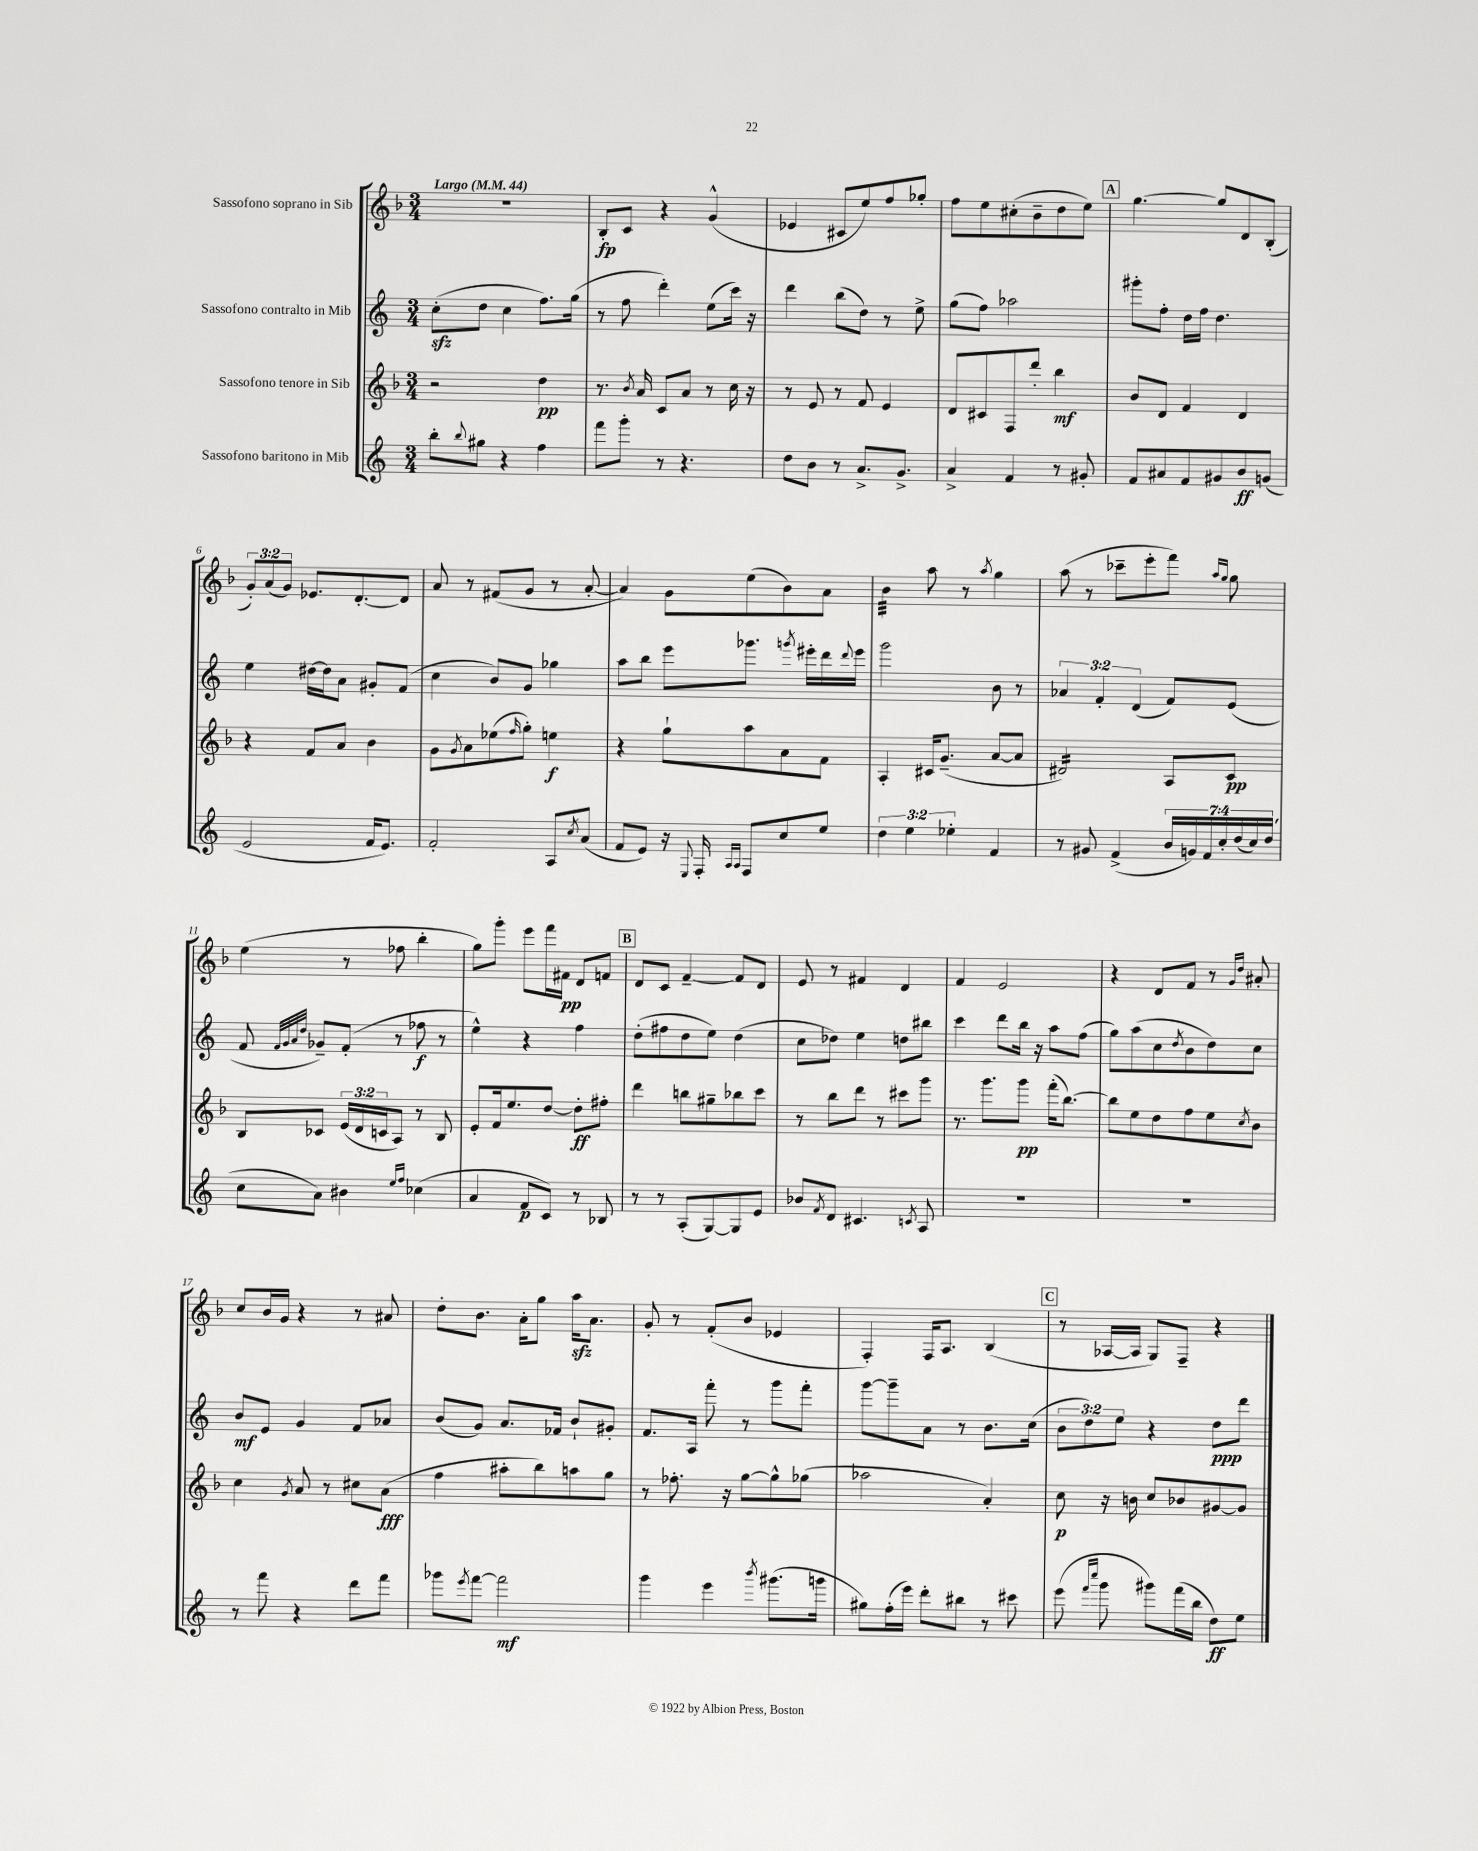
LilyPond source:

<<
\new StaffGroup <<
\new Staff = "s0" \with { instrumentName = "Sassofono soprano in Sib" } {
    \clef treble \key f \major \numericTimeSignature \time 3/4 \override Staff.TupletNumber.text = #tuplet-number::calc-fraction-text \tempo "Largo" 4 = 44
    R2. |
    bes8-.\fp c'8 r4 g'4-^( |
    ees'4 cis'8 e''8) f''8 ges''8-. |
    f''8 e''8 cis''8-.( bes'8-- d''8 e''8) |
    \mark \markup { \box "A" } g''4.~ g''8 d'8 bes8-.( |
    \tuplet 3/2 { g'8-.) a'8( g'8) } ees'8. d'8.~-. d'8 |
    a'8 r8 fis'8( g'8 r8 a'8~-. |
    a'4) g'8 e''8( bes'8) a'8 |
    bes'4:32 a''8 r8 \acciaccatura { a''8 } g''4 |
    a''8( r8 ces'''8-- e'''8-. f'''8) \grace { a''16 g''16 } g''8 |
    e''4( r8 fes''8 bes''4-. |
    g''8) g'''8-. e'''8 f'''16 fis'16\pp d'8 f'8 |
    \mark \markup { \box "B" } d'8 c'8 f'4~-- f'8 d'8 |
    e'8 r8 fis'4 d'4 |
    f'4 e'2 |
    r4 d'8 f'8 r8 \grace { g'16 d''16 } ais'8-. |
    c''8 bes'16 g'16 r4 r8 ais'8 |
    d''8-. bes'8. a'16-. g''8 a''16\sfz a'8. |
    g'8-. r8 f'8-.( bes'8 ees'4 |
    f4-.) f16 a8. bes4( |
    \mark \markup { \box "C" } r8 aes16~ aes16 g8) f8-- r4 \bar "|." |
}
\new Staff = "s1" \with { instrumentName = "Sassofono contralto in Mib" } {
    \clef treble \key c \major \numericTimeSignature \time 3/4 \override Staff.TupletNumber.text = #tuplet-number::calc-fraction-text
    c''8-.\sfz( d''8 c''4 f''8.) g''16( |
    r8 f''8 d'''4-.) e''8( c'''16) r16 |
    d'''4 b''8( d''8) r8 e''8-> |
    g''8( f''8) aes''2 |
    \mark \markup { \box "A" } gis'''8-. f''8-. d''16 f''16 d''4. |
    e''4 dis''16~ dis''16 a'8 gis'8-. f'8( |
    c''4 b'8) g'8 ges''4 |
    a''8 b''8 e'''8 ges'''8. \acciaccatura { g'''8 } eis'''16-. d'''16 \appoggiatura { d'''8 } eis'''16 |
    g'''2 b'8 r8 |
    \tuplet 3/2 { aes'4 f'4-. d'4( } f'8) e'8( |
    f'8 \grace { f'32 g'32 a'32 d''32 } ges'8--) f'8-.( r8 fes''8\f r8 |
    e''4-^) r4 f''4 |
    \mark \markup { \box "B" } d''8-.( fis''8 d''8 e''8) d''4( |
    c''8 des''8) e''4 d''8 bis''8 |
    c'''4 d'''8 b''16 r16 a''8 f''8( |
    g''8) a''8( c''8 \acciaccatura { d''8 } b'8 d''8) c''8 |
    b'8\mf e'8 g'4 f'8 aes'8 |
    b'8( g'8) a'8. fes'16 b'8-! gis'8-. |
    f'8. a16 f'''8-. r8 g'''8 f'''8-. |
    g'''8~ g'''8-- a'8 r8 b'8. c''16( |
    \mark \markup { \box "C" } \tuplet 3/2 { b'8 d''8) e''8 } r4 d''8\ppp d'''8 \bar "|." |
}
\new Staff = "s2" \with { instrumentName = "Sassofono tenore in Sib" } {
    \clef treble \key f \major \numericTimeSignature \time 3/4 \override Staff.TupletNumber.text = #tuplet-number::calc-fraction-text
    r2 d''4\pp |
    r8. \acciaccatura { bes'8 } a'16 c'8 a'8 r8 c''16 r16 |
    r8 e'8 r8 f'8 e'4 |
    d'8 cis'8 f8 d'''8-. bes''4\mf |
    \mark \markup { \box "A" } bes'8 d'8 f'4 d'4 |
    r4 f'8 a'8 bes'4 |
    g'8 \acciaccatura { g'8 } a'8 ees''8( \grace { f''16 } g''8-.) e''4\f |
    r4 g''8-! a''8 a'8 f'8 |
    a4-. cis'16 g'8.--( a'8~ a'8 |
    dis'2:16) a8 c'8\pp |
    bes8 ces'8 \tuplet 3/2 { e'16( d'16 c'16 } a8) r8 bes8 |
    e'8-. f'16 e''8. d''8~ d''8-.\ff fis''8-. |
    \mark \markup { \box "B" } d'''4 b''8 gis''8-- bes''8 c'''8 |
    r8 bes''8 d'''8 r8 cis'''8 g'''8 |
    r8. g'''8. g'''8\pp f'''16-.( bes''8.~) |
    bes''8 e''8 d''8 f''8 e''8 \acciaccatura { c''8 } bes'8 |
    c''4 \acciaccatura { g'8 } a'8 r8 cis''8 a'8\fff( |
    f''4 ais''8-. bes''8) a''8 g''8 |
    r8 fes''8.-. r16 g''8~ g''8-^ ges''8( |
    aes''2 a'4-.) |
    \mark \markup { \box "C" } c''8\p r16 b'16 c''8 bes'8 gis'8~ gis'8 \bar "|." |
}
\new Staff = "s3" \with { instrumentName = "Sassofono baritono in Mib" } {
    \clef treble \key c \major \numericTimeSignature \time 3/4 \override Staff.TupletNumber.text = #tuplet-number::calc-fraction-text
    b''8-. \appoggiatura { b''8 } gis''8 r4 f''4 |
    f'''8 g'''8-. r8 r4. |
    d''8 b'8 r8 a'8.-> g'8.-> |
    a'4-> f'4 r8 gis'8-. |
    \mark \markup { \box "A" } f'8 ais'8 f'8 gis'8 b'8\ff g'8( |
    e'2 f'16 e'8.) |
    f'2-. a8 \acciaccatura { c''8 } a'8( |
    f'8 e'8) r16 \appoggiatura { e8 } f16-. \grace { a16 a16 } f8 c''8 e''8 |
    \tuplet 3/2 { d''4 e''4 ees''4-. } f'4 |
    r8 gis'8 f'4->( \tuplet 7/4 { b'16 g'16) f'16 c''16-. d''16( c''16) d''16( } |
    c''8 a'8) bis'4 \grace { e''16 f''16 } ces''4( |
    a'4 f'8\p c'8) r8 bes8 |
    \mark \markup { \box "B" } r8 r8 a8-.( g8~) g8 e'8 |
    bes'8 \acciaccatura { f'8 } d'8 cis'4. \acciaccatura { c'8 } a8 |
    R2. |
    R2. |
    r8 f'''8 r4 d'''8 f'''8 |
    ges'''8 \acciaccatura { e'''8 } f'''8~ f'''2\mf |
    g'''4 e'''4 \acciaccatura { b'''8 } gis'''8.( g'''16 |
    gis''8) f''16-.( e'''16) d'''8-. bis''8 r8 cis'''8 |
    \mark \markup { \box "C" } e'''8( \grace { f'''16 c''''16 } g'''8 gis'''8) f'''16( b''16 d''8\ff) e''8 \bar "|." |
}
>>
>>
